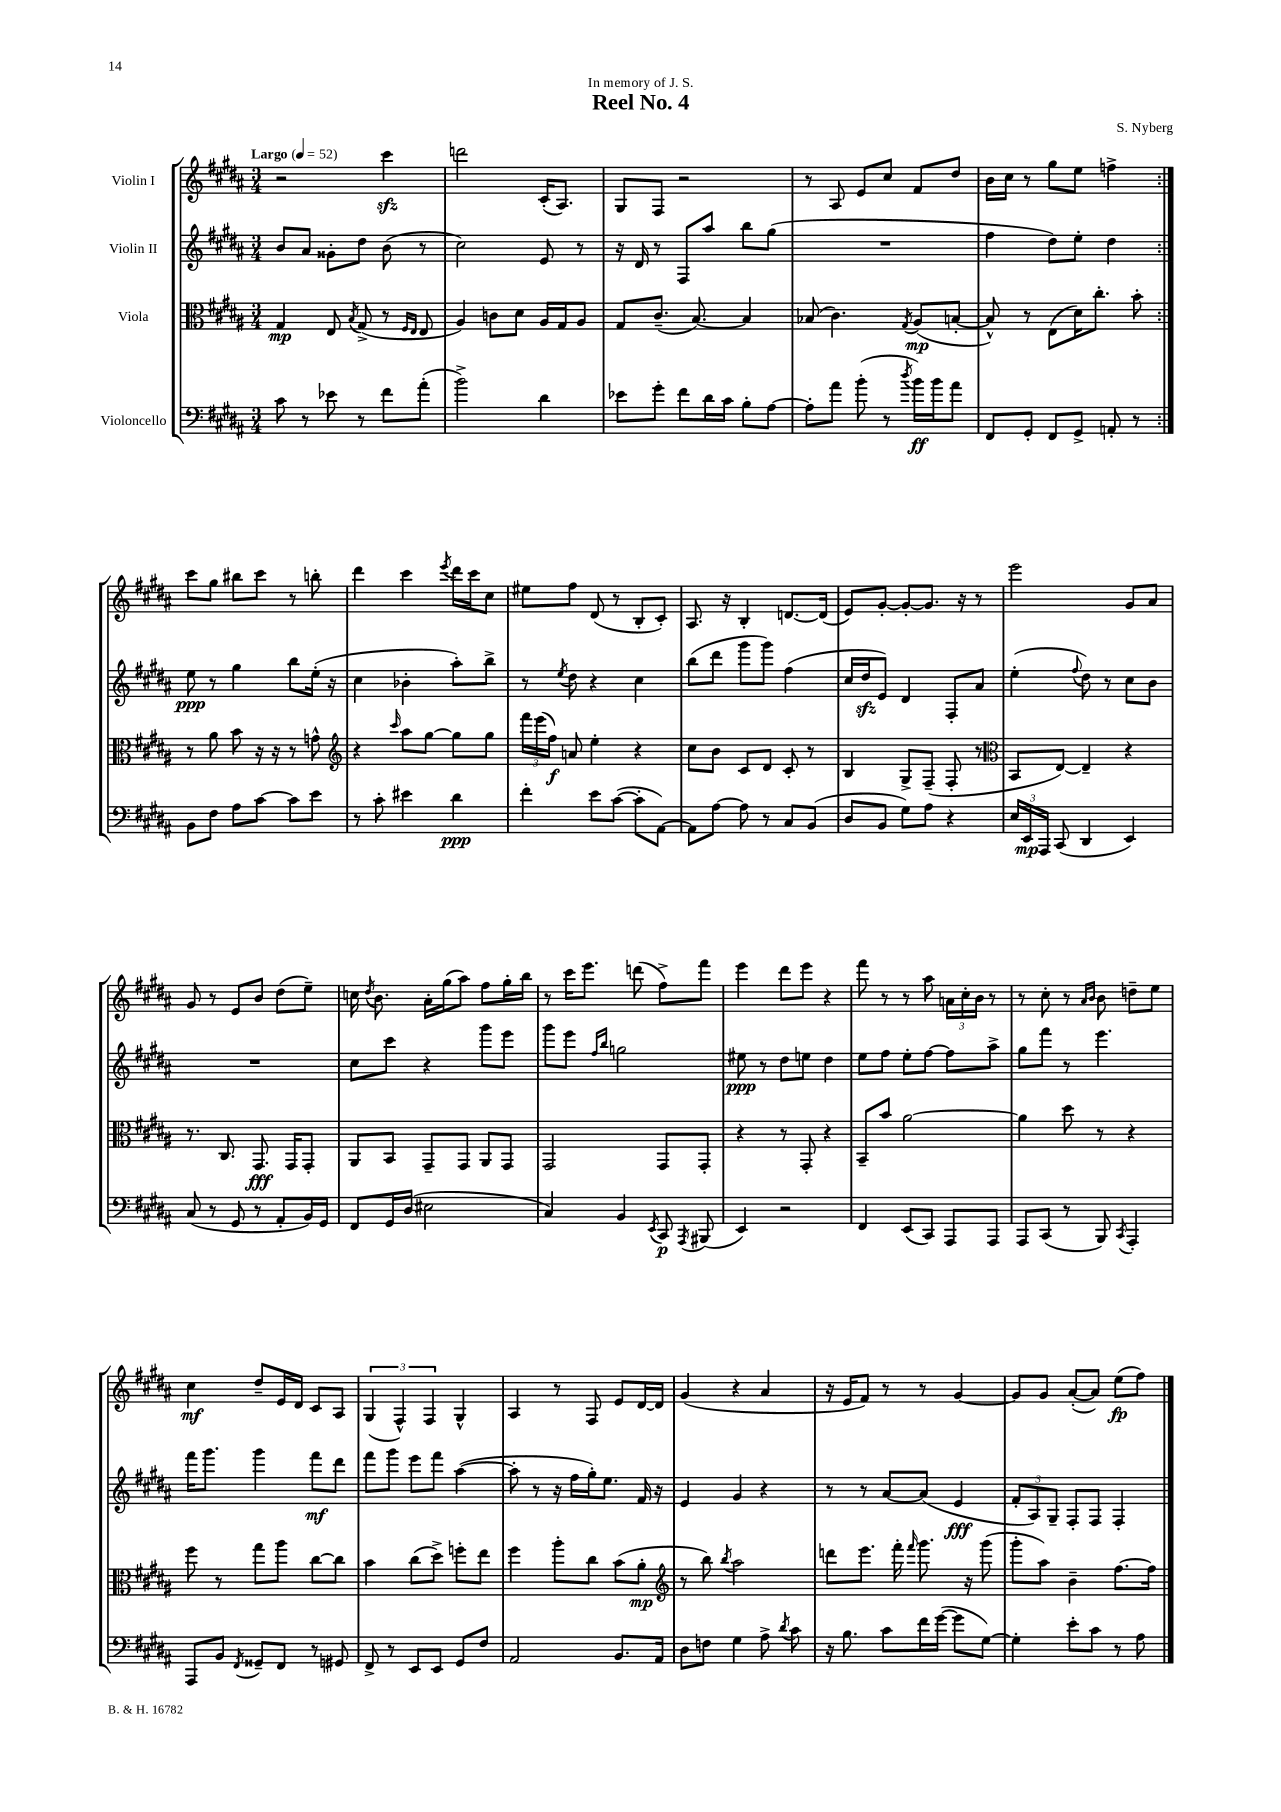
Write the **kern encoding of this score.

**kern	**kern	**kern	**kern
*staff4	*staff3	*staff2	*staff1
*clefF4	*clefC3	*clefG2	*clefG2
*k[f#c#g#d#a#]	*k[f#c#g#d#a#]	*k[f#c#g#d#a#]	*k[f#c#g#d#a#]
*M3/4	*M3/4	*M3/4	*M3/4
*MM52	*MM52	*MM52	*MM52
8c#\	4G#/	8b/L	2r
8r	.	8a#/J	.
8e-\	8E/	8g##'\L	.
.	8qB/	.	.
8r	(8G#^/	8dd#\J	.
8f#\L	8r	(8b\	4ccc#\
.	16qqF#/LL	.	.
.	16qqE/JJ	.	.
(8a#'\J	8E/	8r	.
=	=	=	=
2b^\)	4A#/)	2cc#\)	2ddd\
.	8c\L	.	.
.	8d#\J	.	.
4d#\	16A#/LL	8e/	(16c#'/LK
.	16G#/J	.	8.A#/J)
.	8A#/J	8r	.
=	=	=	=
8e-\L	8G#/L	16r	8G#/L
.	.	16d#/	.
8g#'\J	(8.c#~/J	8r	8F#/J
8f#\L	.	8F#/L	2r
.	[8.B/)	.	.
16d#\L	.	8aa#/J	.
16c#\JJ	.	.	.
8B'\L	4B/]	8bb\L	.
[8A#\J	.	(8gg#\J	.
=	=	=	=
8A#'\]L	(8B-/	2.r	8r
8a#\J	4.c#\)	.	8A#/
(8b'\	.	.	8e/L
8r	.	.	8cc#/J
8qdd#/	8qG#/	.	.
16b\LL)	(8A#/L	.	8f#/L
16b\J	.	.	.
8a#\J	[8B'/J	.	8dd#/J
=	=	=	=
8FF#/L	8B^^/])	4ff#\	16b\LL
.	.	.	16cc#\JJ
8GG#'/J	8r	.	8r
8FF#/L	(8E\L	8dd#\L)	8gg#\L
8GG#^/J	16d#\K)	8ee'\J	8ee\J
.	8.cc#'\J	.	.
8AA'/	.	4dd#\	4ff^\
8r	8b'\	.	.
=:|!	=:|!	=:|!	=:|!
8BB\L	8r	8ee\	8ccc#\L
8F#\J	8a#\	8r	8gg#\J
8A#\L	8b\	4gg#\	8bb#\L
[8c#\J	16r	.	8ccc#\J
.	16r	.	.
8c#\]L	8r	8bb\L	8r
8e\J	8g^^\	(16ee'\Jk	8bb'\
.	.	16r	.
=	=	=	=
*	*clefG2	*	*
8r	4r	4cc#\	4ddd#\
8c#'\	.	.	.
.	16qqccc#/	.	.
4e#\	8aa#\L	4b-'\	4ccc#\
.	[8gg#\J	.	.
.	.	.	8qeee/
4d#\	8gg#\]L	8aa#'\L)	16ddd#\LL
.	.	.	16ccc#\J
.	8gg#\J	8bb^\J	8cc#\J
=	=	=	=
4f#'\	24fff#\LL	8r	8ee#\L
.	(24eee\	.	.
.	24ff#\JJ)	.	.
.	.	8qee/	.
.	8a/	8dd#\	8ff#\J
8e\L	4ee'\	4r	(8d#/
([8c#\J	.	.	8r
8c#'\]L	4r	4cc#\	8B'/L
[8AA#\J)	.	.	8c#'/J)
=	=	=	=
8AA#\]L	8cc#\L	(8bb\L	8.A#/
[8A#\J	8b\J	8ddd#\J	.
.	.	.	16r
8A#\]	8c#/L	8ggg#\L	4B'/
8r	8d#/J	8ggg#\J)	.
8C#/L	8c#'/	(4ff#\	[8.d/L
(8BB/J	8r	.	.
.	.	.	(16d/]Jk
=	=	=	=
8D#/L	4B/	16cc#/LL	8e/L)
.	.	16dd#/J	.
8BB/J	.	8e/J)	[8g#'/J
8G#\L)	8G#^/L	4d#/	8g#'/_L
8A#\J	(8F#~/J	.	8.g#/]J
4r	8F#'/	8F#'/L	.
.	.	.	16r
.	8r	8a#/J	8r
=	=	=	=
*	*clefC3	*	*
24E/LL	8BB/L	(4ee'\	2eee\
24EE/	.	.	.
24AAA#/JJ	.	.	.
(8CC#/	[8E/J)	.	.
.	.	8qqff#/	.
4DD#/	4E~/]	8dd#\)	.
.	.	8r	.
4EE/)	4r	8cc#\L	8g#/L
.	.	8b\J	8a#/J
=	=	=	=
(8C#/	8.r	2.r	8g#/
8r	.	.	8r
.	8.C#/	.	.
8GG#/	.	.	8e/L
8r	8.GG#/	.	8b/J
8AA#'/L	.	.	(8dd#\L
.	16GG#/LK	.	.
16BB/L)	8GG#'/J	.	8ee~\J)
16GG#/JJ	.	.	.
=	=	=	=
8FF#/L	8AA#/L	8cc#\L	16cc\
.	.	.	8qdd#/
.	.	.	8.b\
16GG#/L	8BB/J	8ccc#\J	.
(16D#/JJ	.	.	.
2E#\	8GG#~/L	4r	16a#'\LL
.	.	.	(16gg#\J
.	8GG#/J	.	8aa#\J)
.	8AA#/L	8ggg#\L	8ff#\L
.	8GG#/J	8eee\J	16gg#'\L
.	.	.	16bb\JJ
=	=	=	=
4C#/)	2GG#/	8ggg#\L	8r
.	.	8eee\J	16ccc#\LK
.	.	.	8.eee\J
.	.	16qqff#/LL	.
.	.	16qqbb/JJ	.
4BB/	.	2gg\	.
.	.	.	(8ddd\
8qEE/	.	.	.
8CC#/	8GG#/L	.	8ff#^\L)
8qAAA#/	.	.	.
(8BBB#/	8GG#'/J	.	8fff#\J
=	=	=	=
4EE/)	4r	8ee#\	4eee\
.	.	8r	.
2r	8r	8dd#\L	8ddd#\L
.	8GG#'/	8ee\J	8eee\J
.	4r	4dd#\	4r
=	=	=	=
4FF#/	8BB~/L	8ee\L	8fff#\
.	8b/J	8ff#\J	8r
(8EE/L	[2a#\	8ee'\L	8r
8CC#/J)	.	[8ff#\J	8aa#\
8AAA#/L	.	8ff#\]L	24a\LL
.	.	.	24cc#'\
.	.	.	24b\JJ
8AAA#/J	.	8aa#^\J	8r
=	=	=	=
8AAA#/L	4a#\]	8gg#\L	8r
(8CC#/J	.	8fff#\J	8cc#'\
8r	8dd#\	8r	8r
.	.	.	16qqa#/LL
.	.	.	16qqb/JJ
8BBB/)	8r	4.eee\	8b\
8qCC#/	.	.	.
4AAA#'/	4r	.	8dd~\L
.	.	.	8ee\J
=	=	=	=
8AAA#/L	8ff#\	16fff#\LK	4cc#\
.	.	8.ggg#\J	.
8BB/J	8r	.	.
8qFF#/	.	.	.
8GG##~/L	8gg#\L	4ggg#\	8dd#~/L
8FF#/J	8aa#\J	.	16e/L
.	.	.	16d#/JJ
8r	[8cc#\L	8fff#\L	8c#/L
8GG#/	8cc#\]J	8ddd#\J	8A#/J
=	=	=	=
8FF#^/	4b\	8fff#\L	(6G#/
8r	.	8ggg#\J	.
.	.	.	6F#^^/)
8EE/L	(8cc#\L	8eee\L	.
.	.	.	6F#/
8EE/J	8dd#^\J)	8fff#\J	.
8GG#/L	8ff'\L	([4aa#\	4G#^^/
8F#/J	8ee\J	.	.
=	=	=	=
2AA#/	4ff#\	8aa#'\]	4A#/
.	.	8r	.
.	8aa#'\L	16r	8r
.	.	16ff#\LL	.
.	8cc#\J	16gg#'\J)	8F#/
.	.	8.ee\J	.
8.BB/L	(8b\L	.	8e/L
.	8a#'\J	16f#/	[16d#/L
16AA#/Jk	.	16r	16d#/]JJ
=	=	=	=
*	*clefG2	*	*
8D#\L	8r	4e/	(4g#/
8F\J	8bb\)	.	.
.	8qbb/	.	.
4G#\	2aa#\	4g#/	4r
8A#^\	.	4r	4a#/
8qd#/	.	.	.
8c#\	.	.	.
=	=	=	=
16r	8ddd\L	8r	16r
8.B\	.	.	16e/LK
.	8.eee\J	8r	8f#/J)
8c#\L	.	[8a#/L	8r
.	16fff#'\	.	.
.	16qqfff#/	.	.
16f#\L	8.ggg#\	(8a#/]J	8r
([16g#\JJ	.	.	.
8g#\]L	.	4e/	[4g#/
.	16r	.	.
[8G#\J)	(8ggg#\	.	.
=	=	=	=
4G#'\]	8ggg#'\L	12f#'/L	8g#/]L
.	.	12A#/)	.
.	8aa#\J)	.	8g#/J
.	.	12G#~/J	.
8e'\L	4b~\	8F#'/L	([8a#'/L
8c#\J	.	8F#/J	8a#/]J)
8r	[8.ff#\L	4F#'/	(8ee\L
8A#\	.	.	8ff#\J)
.	16ff#\]Jk	.	.
==	==	==	==
*-	*-	*-	*-
